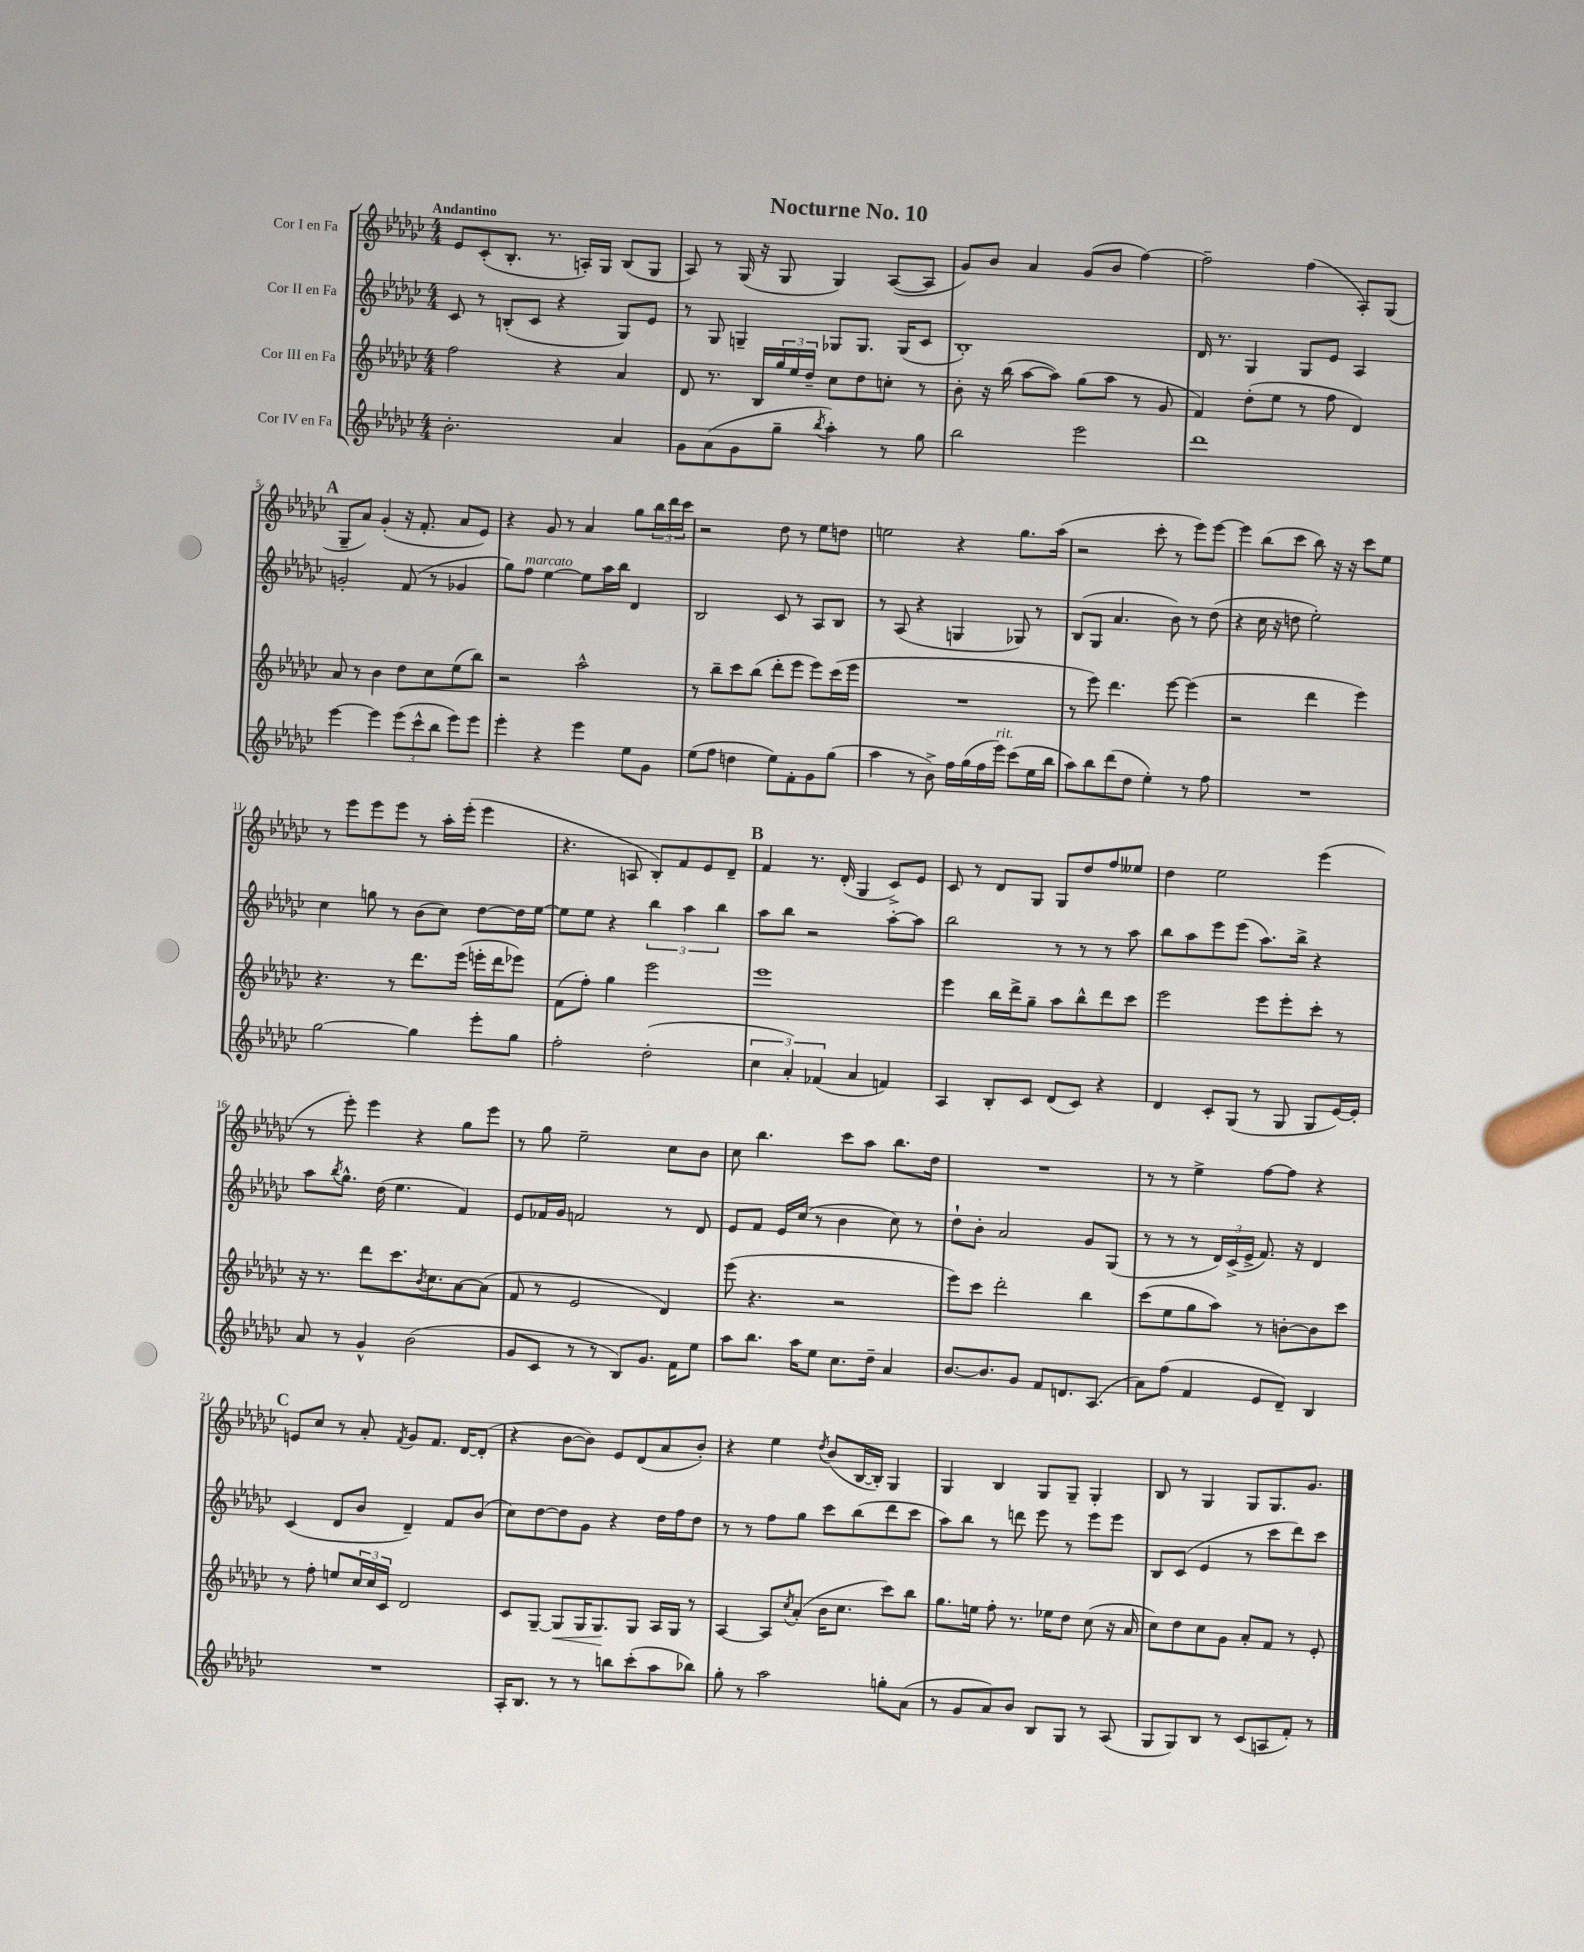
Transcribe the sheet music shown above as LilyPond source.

\header { title = "Nocturne No. 10" }
<<
\new StaffGroup <<
\new Staff = "s0" \with { instrumentName = "Cor I en Fa" } {
    \clef treble \key ges \major \numericTimeSignature \time 4/4 \tempo "Andantino"
    ees'8 ces'8-.( bes8.-. r8. a16-.) ges16 bes8( ges8 |
    aes8) r8 ges16( r16 ges8 ges4) aes8~( aes8 |
    ges'8) bes'8 aes'4 ges'8( bes'8 f''4~) |
    f''2-- f''4( aes8-.) ges8( |
    \mark \markup { \bold "A" } ges8-- aes'8) ges'4-.( r16 f'8.-. aes'8 ees'8) |
    r4 ges'8 r8 aes'4 ges''8 \tuplet 3/2 { bes''16 des'''16 ces'''16 } |
    r2 des''8 r8 ees''8 d''8 |
    e''2 r4 ges''8. aes''16( |
    r2 ces'''8-. r8 ees'''8) ees'''8~ |
    ees'''4 bes''8( ces'''8 bes''8) r16 r16 ces'''8 ees''8 |
    r8 ees'''8 ees'''8 ees'''8 r8 aes''16-. ees'''16-.( ees'''4 |
    r4. a8 bes8-.) f'8 ees'8 des'8-- |
    \mark \markup { \bold "B" } f'4 r8. des'16-.( ges4 ces'8->) ees'8 |
    ces'8 r8 des'8 ges8 ges8 des''8 f''8 eeses''8 |
    des''4 ees''2 ees'''4( |
    r8 ees'''8-.) ees'''4 r4 ges''8 ees'''8 |
    r8 ges''8 ees''2-- ces''8 bes'8 |
    ces''8 bes''4. ces'''8 aes''8 bes''8. des''16 |
    R1 |
    r8 r8 ees''4-> f''8~ f''8 r4 |
    \mark \markup { \bold "C" } e'8 ces''8 r8 aes'8-. \acciaccatura { f'8 } ges'8 f'8. des'16~ des'8-.( |
    r4 bes'8~ bes'8) ees'8 des'8( aes'8 bes'8-.) |
    r4 ees''4 \acciaccatura { des''8 } bes'8( bes16~ bes16-.) ges4 |
    ges4 bes4 ges8 ges8-- ges4-. |
    bes8 r8 ges4 ges8 ges8. ges'8. \bar "|." |
}
\new Staff = "s1" \with { instrumentName = "Cor II en Fa" } {
    \clef treble \key ges \major \numericTimeSignature \time 4/4
    ces'8 r8 b8-.( ces'8 r4 ges8) ees'8 |
    r8 ges8 g4-- ges8 ges8. ges16( ces'8 |
    bes1-.) |
    des'16 r8. ges4 ges8 ees'8 aes4 |
    \mark \markup { \bold "A" } g'2-. f'8( r8 ges'4 |
    ges''8) f''8^\markup { \italic "marcato" } ees''4~ ees''8 aes''16 bes''16 des'4 |
    bes2 ces'8 r8 aes8 bes8 |
    r8 aes8( r4 g4 ges8) r8 |
    bes8( ges8 aes'4. bes'8) r8 des''8( |
    r4 ces''16 r16 d''8 ees''2-.) |
    ces''4 g''8 r8 bes'8( ces''8) des''8~ des''16 ees''16~ |
    ees''8 ees''8 r4 \tuplet 3/2 { bes''4 aes''4 bes''4 } |
    \mark \markup { \bold "B" } aes''8 bes''8 r2 aes''8~-. aes''8 |
    bes''2 r8 r8 r8 aes''8 |
    bes''8 aes''8 ees'''8 ees'''8( aes''8.) bes''16-> r4 |
    aes''8 \acciaccatura { bes''8 } ges''8.-^ des''16( ees''4. f'4) |
    ees'8 fes'16 ges'16 f'2 r8 des'8 |
    ees'8 f'8 ees'16 ces''16( r8 bes'4 ces''8) r8 |
    des''8-! bes'8-. aes'2 ges'8 ges8( |
    r8 r8 r8 \tuplet 3/2 { des'16) ces'16->( ees'16-> } f'8.) r16 des'4 |
    \mark \markup { \bold "C" } ces'4( des'8 bes'8 des'4--) f'8 bes'8( |
    ces''8) des''8~ des''8 ges'8 r4 des''16 f''16 des''8 |
    r8 r8 f''8 ges''8 ces'''8 bes''8( des'''8 ces'''8 |
    aes''8) bes''8 r8 d'''8 ees'''8 r8 ees'''8 ees'''8 |
    bes8 ces'8( ees'4 r8 ces'''8 des'''8) ces'''8 \bar "|." |
}
\new Staff = "s2" \with { instrumentName = "Cor III en Fa" } {
    \clef treble \key ges \major \numericTimeSignature \time 4/4
    f''2 r4 aes'4 |
    des'8 r8. bes16 \tuplet 3/2 { ges''16 ees''16 des''16-- } ces''8 des''8 c''8-. r8 |
    bes'8-. r16 bes''16( aes''8~ aes''8) ges''8( aes''8 r8 ges'8 |
    f'4) des''8-.( ees''8 r8 f''8 des'4) |
    \mark \markup { \bold "A" } aes'8 r8 bes'4 des''8 ces''8 ees''8( bes''8) |
    r2 aes''2-^ |
    r8 bes''8-- ces'''8 bes''8( des'''8-. ees'''8 ees'''8) ces'''16( ees'''16 |
    R1 |
    r8 ees'''8) des'''4. ees'''8~ ees'''4( |
    r2 des'''4 ees'''4) |
    r4. r8 des'''8. ees'''16( e'''16-. des'''16 ees'''8) |
    f'8( f''8-.) ges''4 ees'''2 |
    \mark \markup { \bold "B" } ees'''1 |
    ees'''4 bes''16 des'''16-> ges''8-- aes''8 bes''8-^ des'''8 ces'''8 |
    ees'''2 ees'''8 ees'''8-. ces'''8-. r8 |
    r16 r8. des'''8 ces'''8. \acciaccatura { bes'8 } ces''8. aes'8~ aes'8( |
    f'8 r8 ees'2 des'4) |
    ees'''8( r4. r2 |
    ees'''8) ces'''8 des'''2-. bes''4 |
    ces'''8( ees''8 ges''8 aes''8) r8 b'8~-. b'8 ces'''8 |
    \mark \markup { \bold "C" } r8 f''8-. e''8 \tuplet 3/2 { ces''16 ces''16 ces'16 } des'2 |
    ces'8 ges8~-- ges8\< ges16 ges8.\! ges8 aes16 ges16 r8 |
    aes4~ aes8 \acciaccatura { ces''8 } aes'8-.( bes'16 ces''8. ces'''8) bes''8 |
    ges''8. e''16 f''8-. r8. ees''16 des''8 ces''8( r16 aes'16 |
    ces''8) des''8 ces''8 ges'8 aes'8-. f'8 r8 ees'8-. \bar "|." |
}
\new Staff = "s3" \with { instrumentName = "Cor IV en Fa" } {
    \clef treble \key ges \major \numericTimeSignature \time 4/4
    bes'2.-. aes'4 |
    ges'8 aes'8( ges'8 ges''8-- \acciaccatura { bes''8 } aes''4-.) r8 ges''8 |
    bes''2 ees'''2 |
    des'''1 |
    \mark \markup { \bold "A" } ees'''4~ ees'''4 \tuplet 3/2 { ees'''8( ces'''8-^ bes''8 } ees'''8) ees'''8 |
    ees'''4-. r4 ees'''4 ees''8 ges'8 |
    ees''8( f''8 d''4 ees''8) f'8-. ges'8 ges''8( |
    aes''4 r8 bes'8->) f''16 ges''16( f''16 ees'''16^\markup { \italic "rit." }) ces'''8( ees''16 bes''16 |
    aes''8) bes''8 des'''8( des''8 ees''4-.) r8 f''8 |
    R1 |
    ges''2~ ges''4 ees'''8-. ges''8 |
    f''2-. des''2-.( |
    \mark \markup { \bold "B" } \tuplet 3/2 { ces''4 aes'4-.) fes'4( } aes'4 f'4) |
    aes4 bes8-. ces'8 des'8( ces'8) r4 |
    des'4 ces'8-. ges8( r8 ges8 ges8 ees'16~) ees'16-. |
    aes'8 r8 ges'4-^ bes'2( |
    ges'8 ces'8 r8 r8 bes8) ges'8. f'16 ees''8 |
    aes''8 bes''8. aes''16 ees''8 ces''8. des''16-- aes'4 |
    bes'8.~ bes'8. ges'8 f'8 d'8. aes8.( |
    aes'8) f''8( f'4 ees'8 des'8--) bes4 |
    \mark \markup { \bold "C" } R1 |
    aes16-. bes8. r8 r8 b''8 ces'''8-.( aes''8 bes''8) |
    ges''8-. r8 aes''2 g''8-. aes'8( |
    r8 ges'8 aes'8) bes'8 bes8 ges8 r8 aes8( |
    ges8 ges8) bes8 r8 ces'8( a8 f'8-.) r8 \bar "|." |
}
>>
>>
